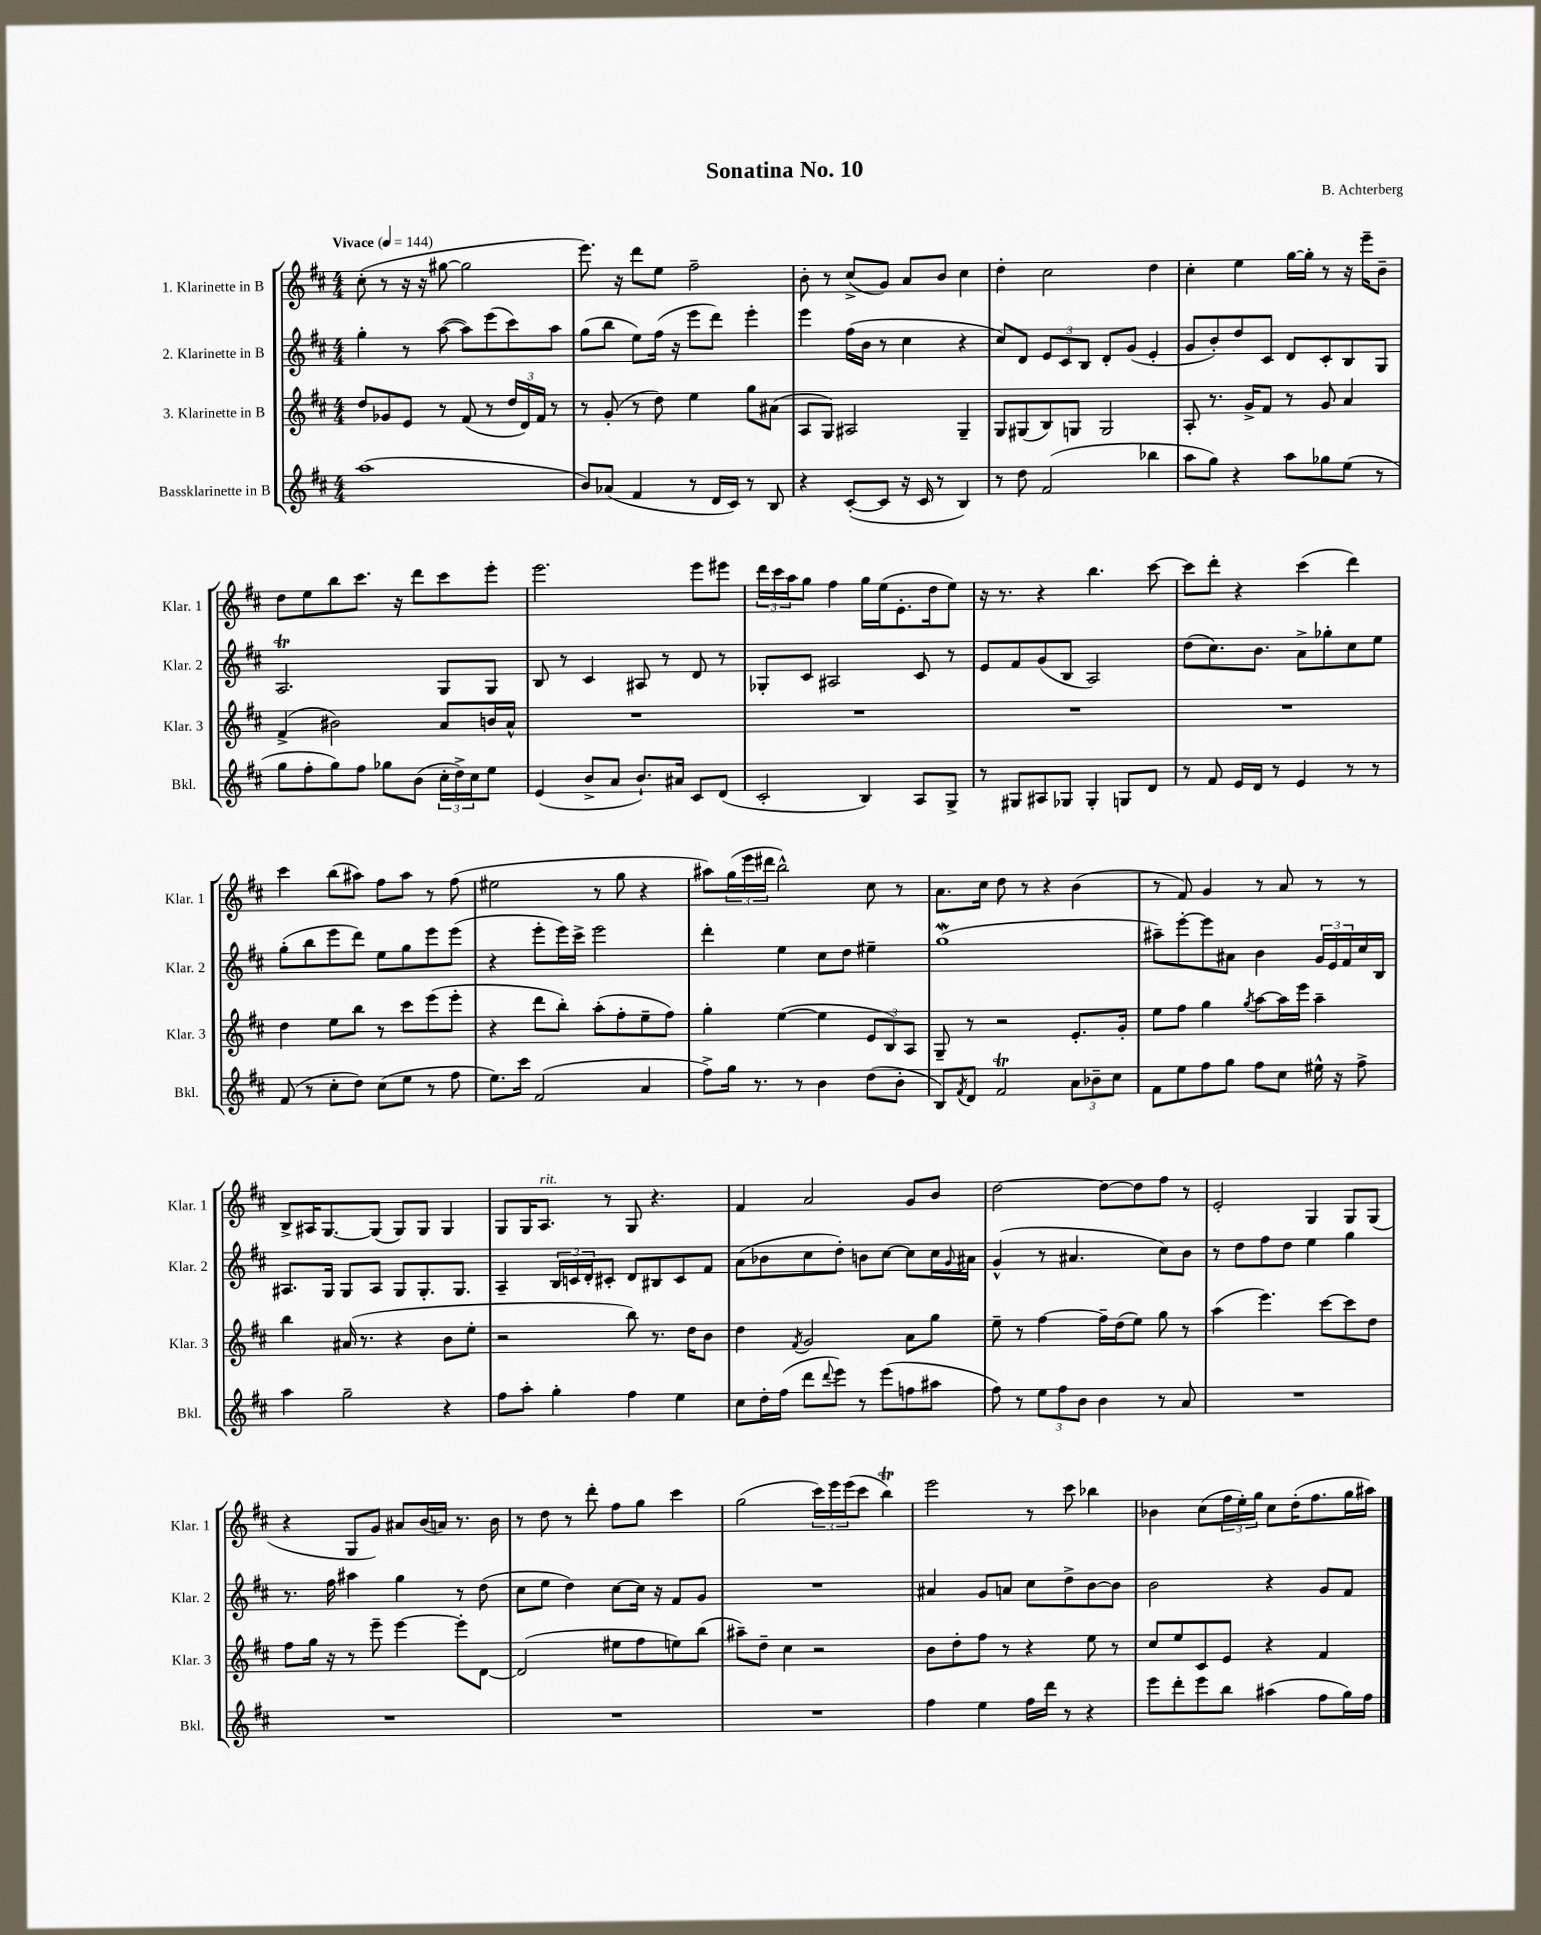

**kern	**kern	**kern	**kern
*part4	*part3	*part2	*part1
*staff4	*staff3	*staff2	*staff1
*I"Bassklarinette in B	*I"3. Klarinette in B	*I"2. Klarinette in B	*I"1. Klarinette in B
*I'Bkl.	*I'Klar. 3	*I'Klar. 2	*I'Klar. 1
*clefG2	*clefG2	*clefG2	*clefG2
*k[f#c#]	*k[f#c#]	*k[f#c#]	*k[f#c#]
*M4/4	*M4/4	*M4/4	*M4/4
*MM144	*MM144	*MM144	*MM144
=1	=1	=1	=1
!	!	!	!LO:TX:a:B:t=Vivace
(1aa	8dd/L	4gg'\	(8cc#'\
.	8g-X/	.	8r
.	8e/J	8r	16r
.	.	.	16r
.	8r	([8aa\	[8gg#X\
.	(8f#/	8aa\L])	2gg#\]
.	8r	(8eee\	.
.	24dd/LL	8ccc#\)	.
.	24d/)	.	.
.	24f#/JJ	.	.
.	8r	8aa\J	.
=2	=2	=2	=2
8b/L)	8r	(8gg\L	8.eee\)
(8a-X/J	(8g'/	8bb\J	.
.	.	.	16r
4f#/	8r	8ee\L)	8ddd\L
.	8dd\)	(16ff#\Jk	8ee\J
.	.	16r	.
8r	4ee\	8eee\L	2ff#~\
16d/LL	.	8ddd\J)	.
16c#/JJ)	.	.	.
8r	8gg\L	4eee'\	.
8B/	(8a#X\J	.	.
=3	=3	=3	=3
4r	8A/L	4eee\	8b'\
.	8G/J)	.	8r
([8c#'/L	2A#X/	(16ff#\LL	(8cc#^/L
.	.	16b\JJ	.
8c#/J]	.	8r	8g/J)
16r	.	4cc#\	8a/L
16c#/	.	.	.
8r	.	.	8b/J
4B/)	4G~/	4r	4cc#\
=4	=4	=4	=4
8r	8G/L	8cc#/L)	4dd'\
8dd\	(8G#X/	8d/J	.
(2f#/	8B/)	12e/L	2cc#\
.	.	12c#/	.
.	8Gn/J	.	.
.	.	12B/J	.
.	2G/	8d'/L	.
.	.	(8g/J	.
4bb-X\	.	4e'/	4dd\
=5	=5	=5	=5
8aa\L	8A'/	8g/L	4cc#'\
8gg\J)	8.r	8b'/)	.
4r	.	8dd/	4ee\
.	16g^/KL	.	.
.	8f#/J	8c#/J	.
8aa\L	8r	8d/L	[16gg\LL
.	.	.	16gg'\JJ]
8gg-X\	8g/	8c#'/	8r
(8ee\J	4a/	8B/	16r
.	.	.	16eee~\KL
8r	.	8G/J	8b~\J
!!LO:LB:g=z
=6	=6	=6	=6
8gg\L	(4f#^/	2.AT/	8dd\L
8ff#'\	.	.	8ee\
8gg\)	2b#X\)	.	8bb\
8ff#\J	.	.	8.ccc#\J
8gg-X\L	.	.	.
.	.	.	16r
(8b\J	.	.	8ddd\L
24cc#'\LL	8a/L	8G/L	8ccc#\
24dd^\)	.	.	.
24cc#\J	.	.	.
8ee\J	16bn/L	8G/J	8eee'\J
.	16a^^/JJ	.	.
=7	=7	=7	=7
(4e/	1r	8B/	2.eee\
.	.	8r	.
8b^/L	.	4c#/	.
8a/J	.	.	.
8.b`/L)	.	8A#X/	.
.	.	8r	.
16a#X/Jk	.	.	.
8c#/L	.	8d/	8eee\L
(8d/J	.	8r	8eee#X\J
=8	=8	=8	=8
2c#'/	1r	8G-X'/L	24ddd\LL
.	.	.	24ccc#\
.	.	.	24aa\J
.	.	8c#/J	8gg\J
.	.	2A#X/	4ff#\
4B/)	.	.	16gg\LL
.	.	.	(16ee\J
.	.	.	8.e'\
8A/L	.	8c#/	.
.	.	.	16dd\k
8G^/J	.	8r	8ee\J)
=9	=9	=9	=9
8r	1r	8e/L	16r
.	.	.	8.r
8G#X/L	.	8f#/	.
8A#X/	.	(8g/	4r
8G-X/J	.	8B/J	.
4G-'/	.	2A/)	4.bb\
8Gn/L	.	.	.
8d/J	.	.	[8ccc#\
=10	=10	=10	=10
8r	1r	(8dd\L	8ccc#\L]
8f#/	.	8.cc#\)	8ddd'\J
16e/LL	.	.	4r
16d/JJ	.	8.b\J	.
8r	.	.	.
4e/	.	8a^\L	(4ccc#\
.	.	8gg-X'\	.
8r	.	8cc#\	4ddd\)
8r	.	8ee\J	.
!!LO:LB:g=z
=11	=11	=11	=11
(8f#/	4dd\	(8gg'\L	4ccc#\
8r	.	8bb\	.
8cc#'\L	8ee\L	8eee\	(8bb\L
8dd\J)	8bb\J	8ddd\J)	8aa#X\J)
(8cc#\L	8r	8ee\L	8ff#\L
8ee\J	8ccc#\L	8gg\	8aa#\J
8r	(8eee\	8eee\	8r
8ff#\	8eee'\J	(8eee\J	(8ff#\
=12	=12	=12	=12
8.ee\L)	4r	4r	2ee#X\
16ccc#\Jk	.	.	.
(2f#/	8ddd\L	8eee'\L	.
.	8bb'\J)	16eee\L)	.
.	.	16ccc#^\JJ	.
.	(8aa'\L	2eee\	8r
.	8ff#'\	.	8gg\
4a/	8ee~\	.	4r
.	8ff#\J)	.	.
=13	=13	=13	=13
8ff#^\L)	4gg'\	4ddd'\	8aa#X\L)
16gg\Jk	.	.	(24gg\L
.	.	.	24eee\
8.r	.	.	.
.	.	.	24ddd#X\JJ
.	([4ee\	4ee\	2bb^^\)
8r	.	.	.
4b\	4ee\]	8cc#\L	.
.	.	8dd\J	.
(8dd\L	12e/L	4ee#X~\	8cc#\
.	12B/)	.	.
8b'\J	.	.	8r
.	12A/J	.	.
=14	=14	=14	=14
8B/L)	8G~/	(1ggw	8.a\L
8qf#/	.	.	.
8d/J	8r	.	.
.	.	.	16cc#\Jk
2f#t/	2r	.	8dd\
.	.	.	8r
.	.	.	4r
12a\L	8.e'/L	.	(4b\
12b-X~\	.	.	.
12cc#\J	.	.	.
.	16g'/Jk	.	.
=15	=15	=15	=15
8f#\L	8ee\L	8aa#X~\L)	8r
8ee\	8ff#\J	[8eee'\	8f#/)
8ff#\	4gg\	8eee\]	4g/
8gg\J	.	8a#X\J	.
.	8qgg/	.	.
8ff#\L	[8aa\L	4b\	8r
8cc#\J	16aa\L]	.	8a/
.	16eee\JJ	.	.
16ee#X^^\	4aa~\	24g/LL	8r
.	.	24e/	.
16r	.	.	.
.	.	24f#/	.
8ff#^\	.	16cc#/	8r
.	.	16B/JJ	.
!!LO:LB:g=z
=16	=16	=16	=16
4aa\	4bb\	8.A#X/L	8B^/L
.	.	.	16A#X/K
.	.	16G/Jk	[8.G/
2gg~\	(16a#X/	8G/L	.
.	8.r	.	.
.	.	8A#/J	(8G/J]
.	4r	8G/L	8G/L)
.	.	8.G'/	8G/J
4r	8b\L	.	4G/
.	.	8.G/J	.
.	8ee'\J	.	.
=17	=17	=17	=17
8ff#\L	2r	4A~/	8G/L
8aa'\J	.	.	16G/K
!	!	!	!LO:TX:a:i:t=rit.
.	.	.	8.A/J
4gg'\	.	24B/LL	.
.	.	24cn/	.
.	.	24d'/J	.
.	.	8c#X'/J	8r
4ff#\	8bb\)	8d/L	8G/
.	8.r	8B#X/	4.r
4ee\	.	8c#/	.
.	16dd\KL	.	.
.	8b\J	8f#/J	.
=18	=18	=18	=18
8cc#\L	4dd\	(8a\L	4f#/
16dd'\L	.	8b-X\	.
(16ff#\JJ	.	.	.
.	8qf#/	.	.
8ddd\L	2g/	8cc#\	2a/
8qqddd/	.	.	.
8eee\J)	.	8dd'\J)	.
8r	.	8bn\L	.
(8eee\L	.	[8cc#\J	.
8ffn\	8a\L	8cc#\L]	8g/L
8aa#X\J	8gg\J	16cc#\L	8b/J
.	.	8qqg/	.
.	.	16a#X\JJ	.
=19	=19	=19	=19
8ff#\)	8ee~\	(4g^^/	[2dd\
8r	8r	.	.
12ee\L	[4ff#\	8r	.
12ff#\	.	.	.
.	.	4.a#X/	.
12b\J	.	.	.
4b\	16ff#~\LL]	.	8dd\L_
.	(16dd\J	.	.
.	8ee\J)	.	8dd\]
8r	8gg\	8cc#\L)	8ff#\J
8a/	8r	8b\J	8r
=20	=20	=20	=20
1r	(4aa\	8r	2e'/
.	.	8dd\L	.
.	4.eee\)	8ff#\	.
.	.	8dd\J	.
.	.	4ee\	4G/
.	[8ccc#\L	.	.
.	8ccc#\]	4gg\	8G/L
.	8dd\J	.	(8G/J
!!LO:LB:g=z
=21	=21	=21	=21
1r	8ff#\L	8.r	4r
.	16gg\Jk	.	.
.	16r	16ff#\	.
.	8r	4aa#X\	8G/L
.	8eee~\	.	8g/J)
.	[4eee\	4gg\	8a#X/L
.	.	.	(16b/L
.	.	.	16an/JJ)
.	8eee'\L]	8r	8.r
.	[8d\J	(8dd\	.
.	.	.	16b\
=22	=22	=22	=22
1r	(2d/]	8cc#\L	8r
.	.	8ee\J	8dd\
.	.	4dd\)	8r
.	.	.	8ddd'\
.	8ee#X\L	[8cc#\L	8ff#\L
.	8ff#\	16cc#\Jk]	8gg\J
.	.	16r	.
.	8een\)	8f#/L	4ccc#\
.	(8bb\J	8g/J	.
=23	=23	=23	=23
1r	8aa#X~\L)	1r	(2gg\
.	8dd~\J	.	.
.	4cc#\	.	.
.	2r	.	24ccc#\LL)
.	.	.	24eee\
.	.	.	(24eee\J
.	.	.	8ccc#\J
.	.	.	4bbT\)
=24	=24	=24	=24
4ff#\	8b\L	4a#X/	2eee\
.	8dd'\	.	.
4ee\	8ff#\J	8g/L	.
.	8r	8an/J	.
16ff#\LL	4r	8cc#\L	8r
16ddd\JJ	.	.	.
8r	.	8dd^\	8ccc#\
4r	8ee\	[8b\	4bb-X\
.	8r	8b\J]	.
=25	=25	=25	=25
8eee\L	8cc#/L	2b\	4b-X\
8ddd'\	8ee/	.	.
8eee\	8c#/	.	(8cc#\L
8bb\J	8e/J	.	24ff#\L
.	.	.	24ee'\)
.	.	.	24gg\JJ
(4aa#X\	4r	4r	8cc#\L
.	.	.	(16dd'\K
.	.	.	8.ff#\
8ff#\L	4f#/	8g/L	.
16gg\L)	.	8f#/J	16gg\L
16ff#\JJ	.	.	16aa#X\JJ)
==	==	==	==
*-	*-	*-	*-
